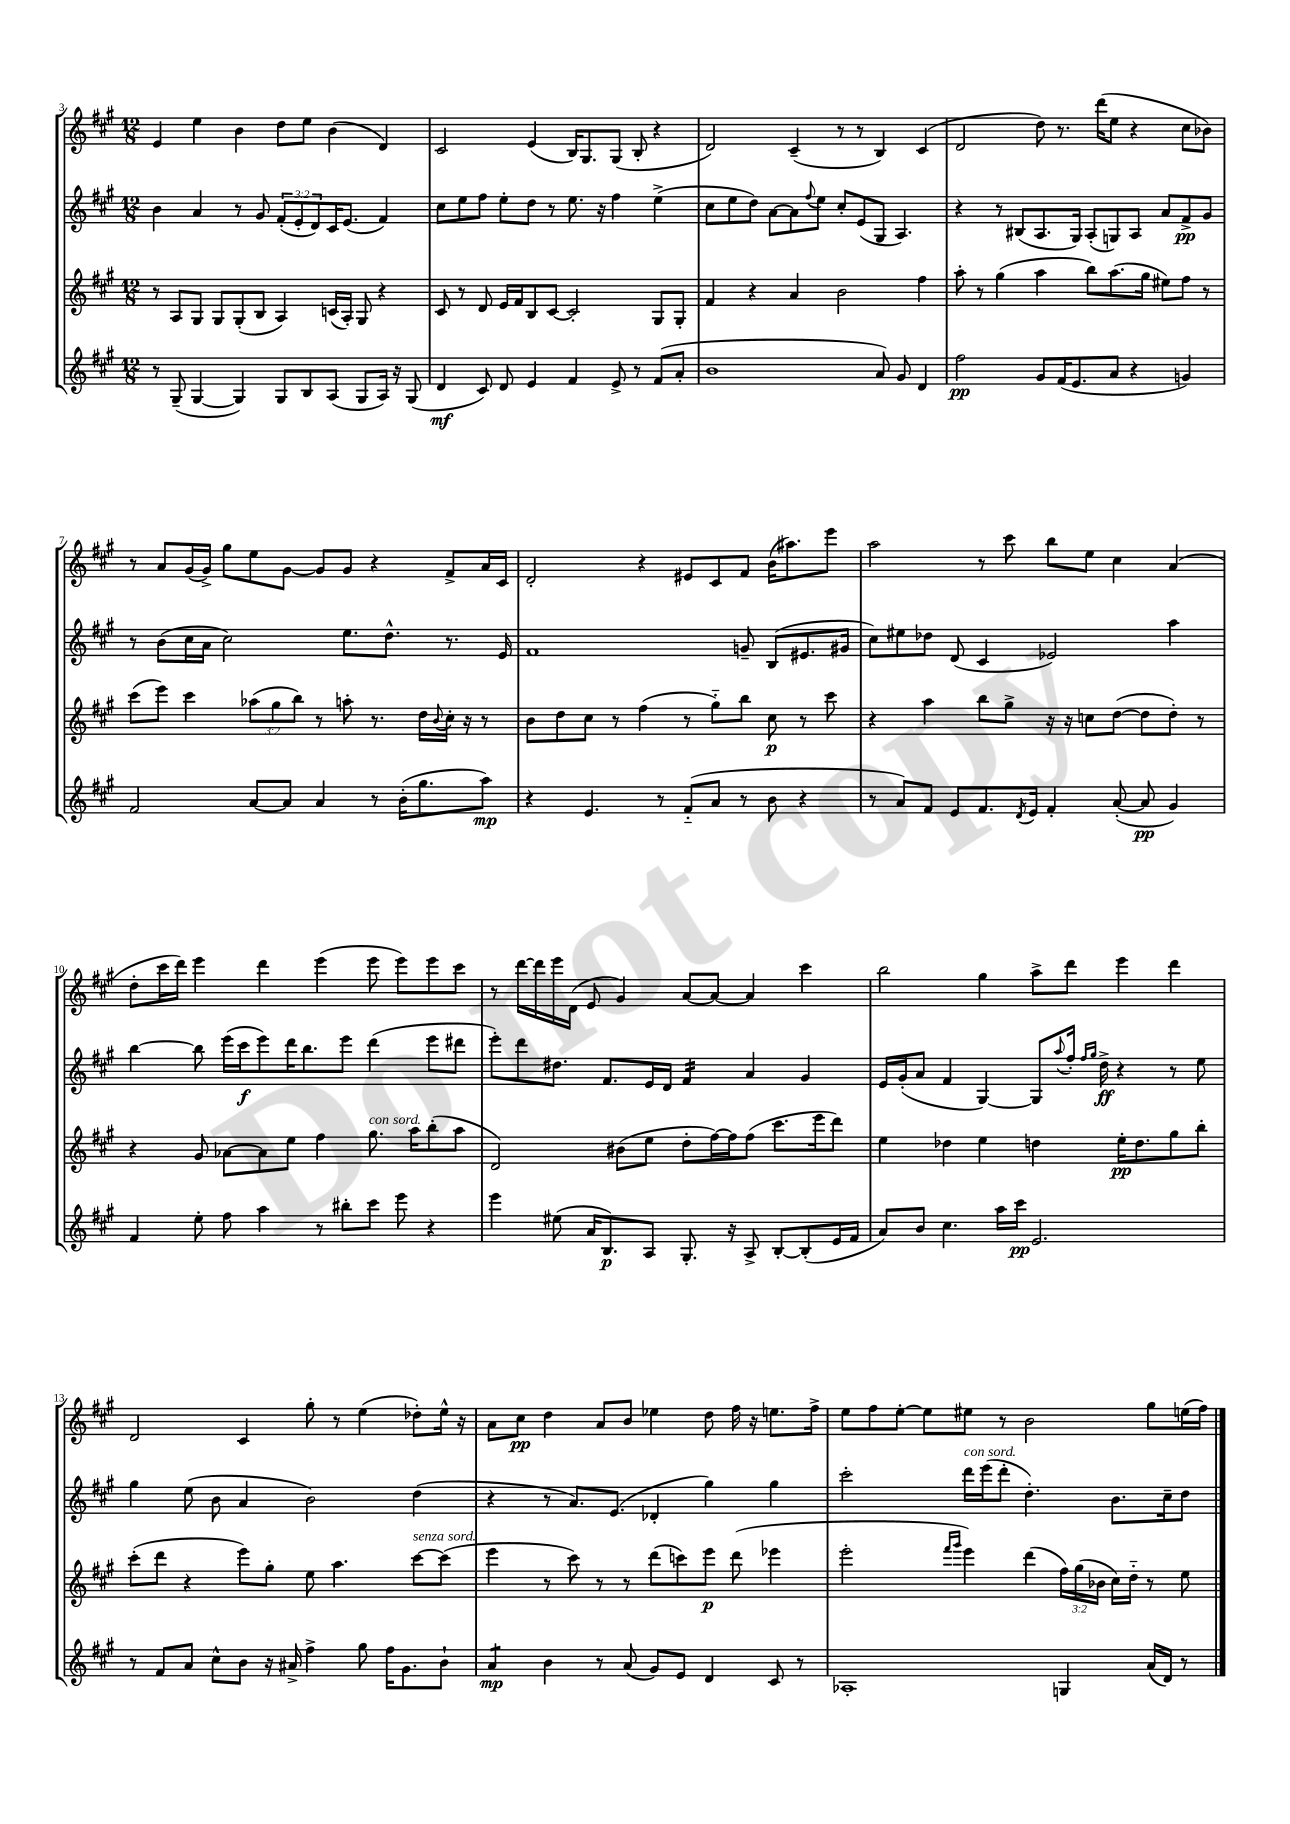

**kern	**kern	**kern	**kern
*staff4	*staff3	*staff2	*staff1
*clefG2	*clefG2	*clefG2	*clefG2
*k[f#c#g#]	*k[f#c#g#]	*k[f#c#g#]	*k[f#c#g#]
*M12/8	*M12/8	*M12/8	*M12/8
8r	8r	4b	4e
(8G#~	8A	.	.
[4G#	8G#	4a	4ee
.	8G#	.	.
4G#])	(8G#'	8r	4b
.	8B	8g#	.
8G#	4A)	(12f#'	8dd
.	.	12e'	.
8B	.	.	8ee
.	.	12d)	.
(8A	(16c	16c#	(4b
.	16A')	(8.e	.
8G#	8G#	.	.
16A)	4r	4f#)	4d)
16r	.	.	.
(8G#	.	.	.
=	=	=	=
4d	8c#	8cc#	2c#
.	8r	8ee	.
8c#)	8d	8ff#	.
8d	16e	8ee'	.
.	16f#	.	.
4e	8B	8dd	(4e
.	[8c#	8r	.
4f#	2c#']	8.ee	16B)
.	.	.	8.G#
.	.	16r	.
8e^	.	4ff#	(8G#
8r	.	.	8B'
(8f#	8G#	(4ee^	4r
8a'	8G#'	.	.
=	=	=	=
1b	4f#	8cc#	2d)
.	.	8ee	.
.	4r	8dd)	.
.	.	[8a	.
.	4a	8a]	(4c#~
.	.	8qqff#	.
.	.	8ee	.
.	2b	8cc#'	8r
.	.	(8e	8r
8a)	.	8G#	4B)
8g#	.	4.A)	.
4d	4ff#	.	(4c#
=	=	=	=
2ff#	8aa'	4r	2d
.	8r	.	.
.	(4gg#	8r	.
.	.	(8B#	.
8g#	4aa	8.A	8dd)
(16f#	.	.	8.r
8.e	.	16G#)	.
.	8bb)	(8A'	.
.	.	.	(16ddd
8a	(8.aa	8G)	8ee
4r	.	8A	4r
.	16gg#	.	.
.	8ee#)	8a	.
4g)	8ff#	8f#^	8cc#
.	8r	8g#	8b-)
=	=	=	=
2f#	(8ccc#	8r	8r
.	8eee)	(8b	8a
.	4ccc#	16cc#	(16g#
.	.	16a	16g#^)
.	.	2cc#)	8gg#
[8a	(12aa-	.	8ee
.	12gg#	.	.
8a]	.	.	[8g#
.	12bb)	.	.
4a	8r	.	8g#]
.	8aa'	8.ee	8g#
8r	8.r	.	4r
.	.	8.dd^^	.
(16b'	.	.	.
8.gg#	16dd	.	.
.	8qqb	.	.
.	16cc#'	8.r	8f#^
.	16r	.	.
8aa)	8r	.	16a
.	.	16e	16c#
=	=	=	=
4r	8b	1f#	2d'
.	8dd	.	.
4.e	8cc#	.	.
.	8r	.	.
.	(4ff#	.	4r
8r	.	.	.
(8f#'~	8r	.	8e#
8a	8gg#'~)	.	8c#
8r	8bb	8g~	8f#
8b	8cc#	(8B	(16b
.	.	.	8.aa#)
4r	8r	8.e#	.
.	8ccc#	.	8eee
.	.	16g#	.
=	=	=	=
8r	4r	8cc#)	2aa
8a)	.	8ee#	.
8f#	4aa	8dd-	.
8e	.	(8d	.
8.f#	8bb	4c#	8r
.	8gg#^	.	8ccc#
8qd	.	.	.
16e	.	.	.
4f#'	16r	2e-)	8bb
.	16r	.	.
.	8cc	.	8ee
([8a'	([8dd	.	4cc#
8a]	8dd]	.	.
4g#)	8dd')	4aa	(4a
.	8r	.	.
=	=	=	=
4f#	4r	[4bb	8dd'
.	.	.	16ccc#
.	.	.	16ddd)
8ee'	8g#	8bb]	4eee
8ff#	[8a-	(16eee	.
.	.	16ccc#	.
4aa	8a-]	8eee)	4ddd
.	8ee	16ddd	.
.	.	8.bb	.
8r	4ff#	.	(4eee
8bb#'	.	8eee	.
8ccc#	8.gg#	(4ddd	8eee
8eee	.	.	8eee)
.	16aa	.	.
4r	(8bb'	8eee	8eee
.	8aa	8ddd#	8ccc#
=	=	=	=
4eee	2d)	8eee')	8r
.	.	8ddd	[16ddd
.	.	.	16ddd]
(8ee#	.	8.dd#	16eee
.	.	.	(16d
16a	.	.	8e
8.B)	.	8.f#	.
.	(8b#	.	4g#)
8A	8ee	16e	.
.	.	16d	.
8.G#'	8dd'	4f#	[8a
.	[16ff#)	.	8a_
16r	16ff#]	.	.
8A^	(8ff#	4a	4a]
[8B'	8.ccc#	.	.
(8B']	.	4g#	4ccc#
.	16eee	.	.
16e	8ddd)	.	.
16f#	.	.	.
=	=	=	=
8a)	4ee	16e	2bb
.	.	(16g#'	.
8b	.	8a	.
4.cc#	4dd-	4f#	.
.	4ee	[4G#)	4gg#
16aa	.	.	.
16ccc#	.	.	.
2.e	4dd	8G#]	8aa^
.	.	8qqaa	.
.	.	16ff#'	8ddd
.	.	16qqff#	.
.	.	16qqgg#	.
.	.	16dd^	.
.	16ee'	4r	4eee
.	8.dd	.	.
.	8gg#	8r	4ddd
.	8bb'	8ee	.
=	=	=	=
8r	(8ccc#'	4gg#	2d
8f#	8ddd	.	.
8a	4r	(8ee	.
8cc#^^	.	8b	.
8b	8eee)	4a	4c#
16r	8gg#'	.	.
16a#^	.	.	.
4ff#^	8ee	2b)	8gg#'
.	4.aa	.	8r
8gg#	.	.	(4ee
16ff#	.	.	.
8.g#	.	.	.
.	[8ccc#	(4dd	8dd-')
8b`	(8ccc#]	.	16ee^^
.	.	.	16r
=	=	=	=
4a	4eee	4r	8a
.	.	.	8cc#
4b	8r	8r	4dd
.	8ccc#)	8.a)	.
8r	8r	.	8a
.	.	(8.e	.
(8a	8r	.	8b
8g#)	(8ddd	4d-'	4ee-
8e	8ccc)	.	.
4d	8eee	4gg#)	8dd
.	(8ddd	.	16ff#
.	.	.	16r
8c#	4eee-	4gg#	8.ee
8r	.	.	.
.	.	.	16ff#^
=	=	=	=
1A-'	2eee'	2ccc#'	8ee
.	.	.	8ff#
.	.	.	[8ee'
.	.	.	8ee]
.	16qqfff#	.	.
.	16qqggg#	.	.
.	4eee)	16ddd	8ee#
.	.	(16eee	.
.	.	8ddd'	8r
.	(4ddd	4.dd')	2b
4G	24ff#)	.	.
.	(24gg#	.	.
.	24b-	.	.
.	16cc#)	8.b	.
.	16dd'~	.	.
(16a	8r	.	8gg#
16d)	.	16cc#~	.
8r	8ee	8dd	(16ee
.	.	.	16ff#)
==	==	==	==
*-	*-	*-	*-
